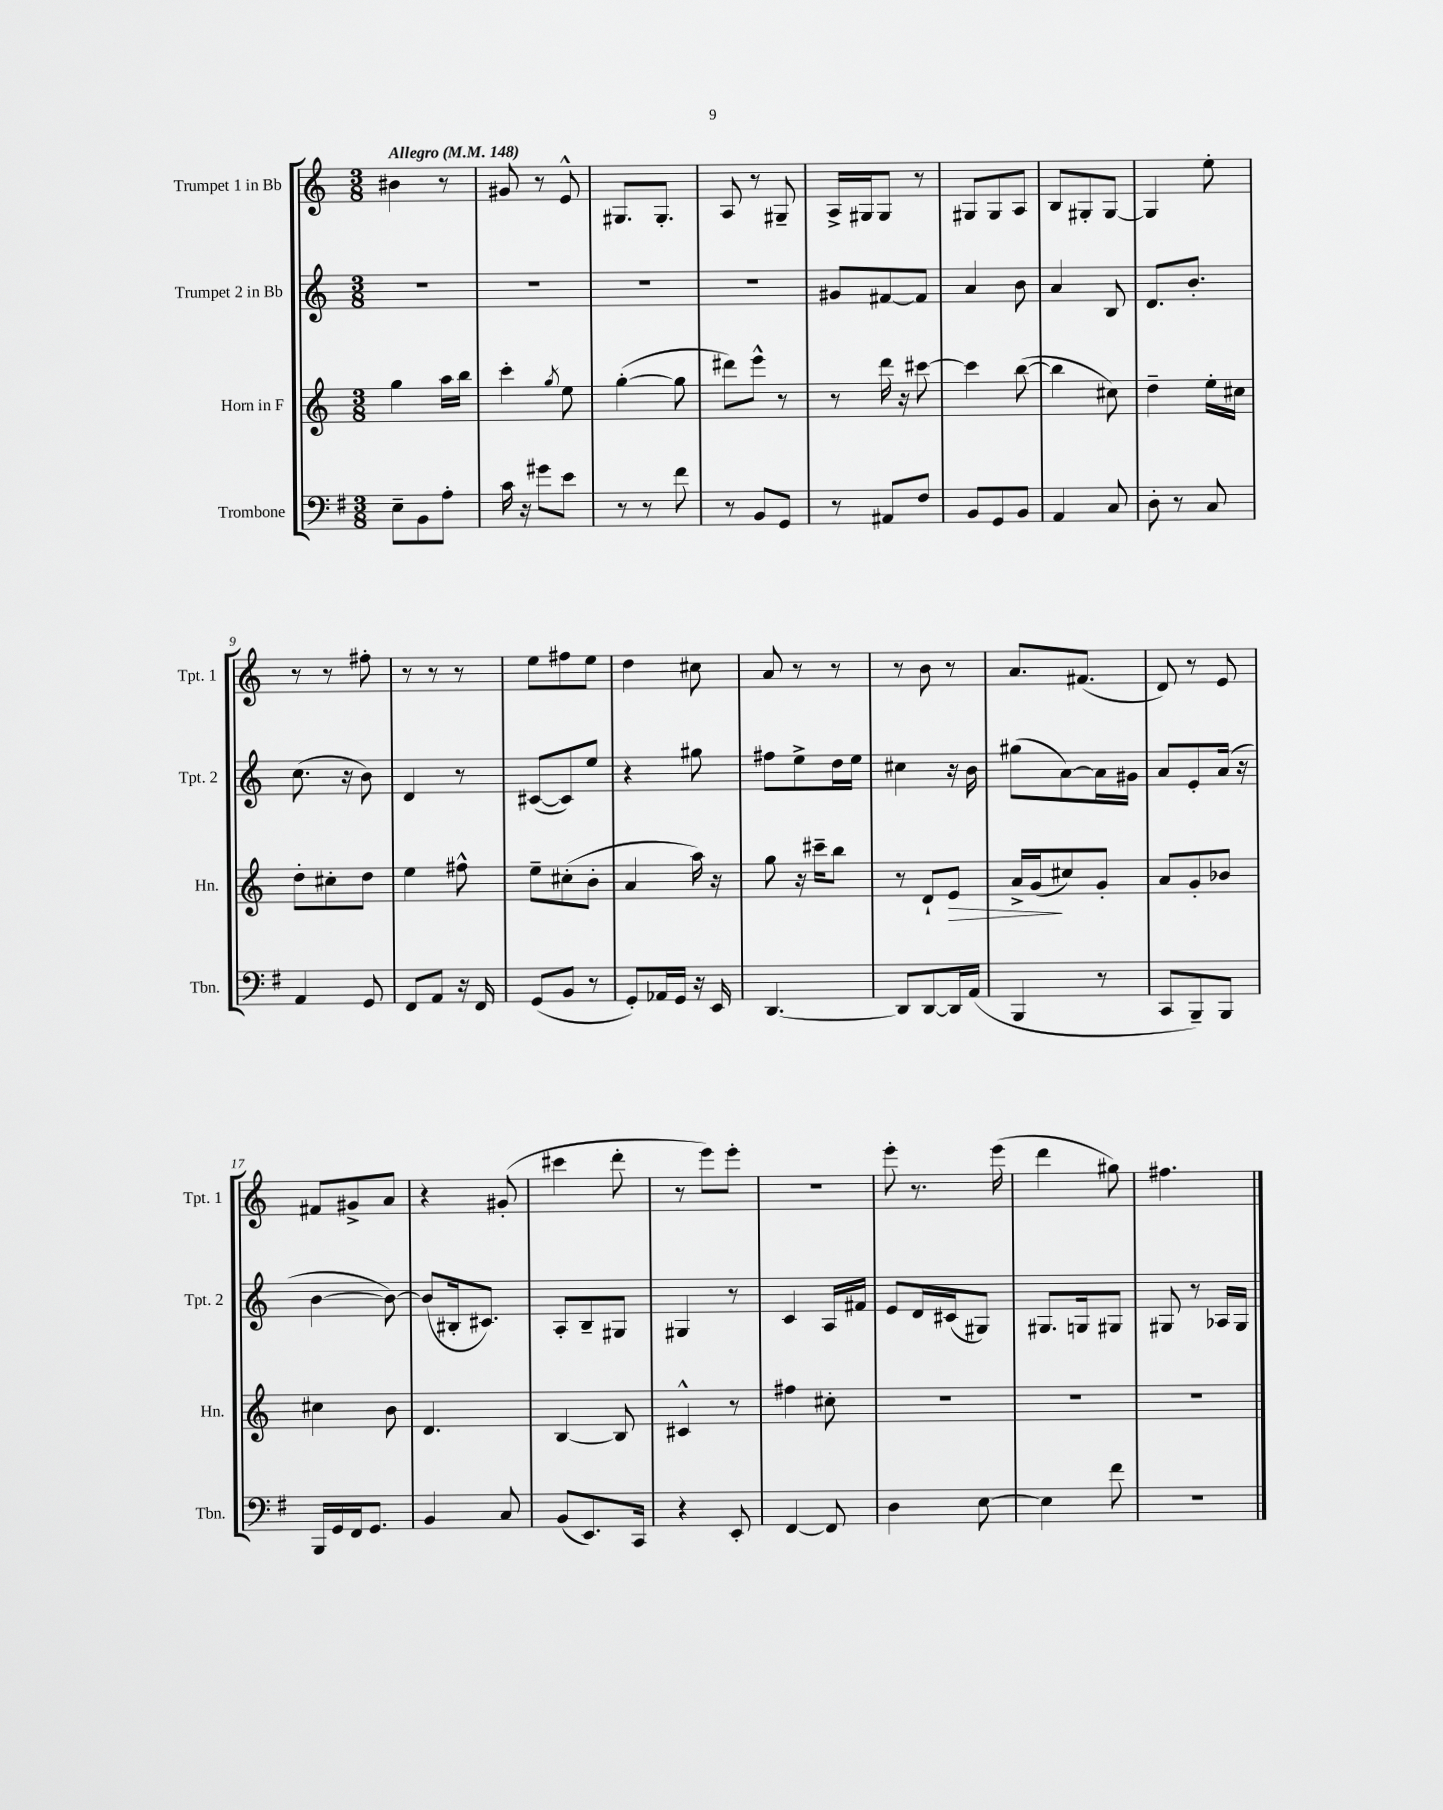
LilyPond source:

<<
\new StaffGroup <<
\new Staff = "s0" \with { instrumentName = "Trumpet 1 in Bb" shortInstrumentName = "Tpt. 1" } {
    \clef treble \key c \major \numericTimeSignature \time 3/8 \tempo "Allegro" 4 = 148
    bis'4 r8 |
    gis'8 r8 e'8-^ |
    gis8. gis8.-. |
    a8 r8 gis8-- |
    a16-> gis16 gis8 r8 |
    gis8 gis8 a8 |
    b8 gis8-. gis8~ |
    gis4 e''8-. |
    r8 r8 fis''8-. |
    r8 r8 r8 |
    e''8 fis''8 e''8 |
    d''4 cis''8 |
    a'8 r8 r8 |
    r8 b'8 r8 |
    a'8. fis'8.( |
    d'8) r8 e'8 |
    fis'8 gis'8-> a'8 |
    r4 gis'8-.( |
    cis'''4 d'''8-. |
    r8 e'''8) e'''8-. |
    R4. |
    e'''8-. r8. e'''16( |
    d'''4 gis''8) |
    fis''4. \bar "|." |
}
\new Staff = "s1" \with { instrumentName = "Trumpet 2 in Bb" shortInstrumentName = "Tpt. 2" } {
    \clef treble \key c \major \numericTimeSignature \time 3/8
    R4. |
    R4. |
    R4. |
    R4. |
    gis'8 fis'8~ fis'8 |
    a'4 b'8 |
    a'4 b8 |
    d'8. b'8.-. |
    c''8.( r16 b'8) |
    d'4 r8 |
    cis'8~( cis'8) e''8 |
    r4 gis''8 |
    fis''8 e''8-> d''16 e''16 |
    cis''4 r16 b'16 |
    gis''8( a'8~) a'16 gis'16 |
    a'8 e'8-. a'16( r16 |
    b'4~ b'8~) |
    b'8( bis16-. cis'8.) |
    a8-. b8-- gis8 |
    gis4 r8 |
    c'4 a16 fis'16 |
    e'8 d'16 cis'16( gis8) |
    gis8. g16 gis8 |
    gis8 r8 aes16 gis16 \bar "|." |
}
\new Staff = "s2" \with { instrumentName = "Horn in F" shortInstrumentName = "Hn." } {
    \clef treble \key c \major \numericTimeSignature \time 3/8
    g''4 a''16 b''16 |
    c'''4-. \acciaccatura { g''8 } e''8 |
    g''4~-.( g''8 |
    dis'''8) e'''8-^ r8 |
    r8 d'''16 r16 cis'''8~ |
    cis'''4 b''8~( |
    b''4 cis''8) |
    d''4-- e''16-. cis''16 |
    d''8-. cis''8-. d''8 |
    e''4 fis''8-^ |
    e''8-- cis''8-.( b'8-. |
    a'4 a''16) r16 |
    g''8 r16 cis'''16-- b''8 |
    r8 d'8-! e'8\> |
    a'16-> g'16\!( cis''8) g'8-. |
    a'8 g'8-. bes'8 |
    cis''4 b'8 |
    d'4. |
    b4~ b8 |
    cis'4-^ r8 |
    fis''4 cis''8-. |
    R4. |
    R4. |
    R4. \bar "|." |
}
\new Staff = "s3" \with { instrumentName = "Trombone" shortInstrumentName = "Tbn." } {
    \clef bass \key g \major \numericTimeSignature \time 3/8
    e8-- b,8 a8-. |
    c'16 r16 gis'8 e'8 |
    r8 r8 fis'8 |
    r8 b,8 g,8 |
    r8 ais,8 fis8 |
    b,8 g,8 b,8 |
    a,4 c8 |
    d8-. r8 c8 |
    a,4 g,8 |
    fis,8 a,8 r16 fis,16 |
    g,8( b,8 r8 |
    g,8-.) aes,16 g,16 r16 e,16 |
    d,4.~ |
    d,8 d,8~ d,16 a,16( |
    b,,4 r8 |
    c,8 b,,8--) b,,8 |
    b,,16 g,16 fis,16 g,8. |
    b,4 c8 |
    b,8( e,8.) c,16 |
    r4 e,8-. |
    fis,4~ fis,8 |
    d4 e8~ |
    e4 fis'8 |
    R4. \bar "|." |
}
>>
>>
